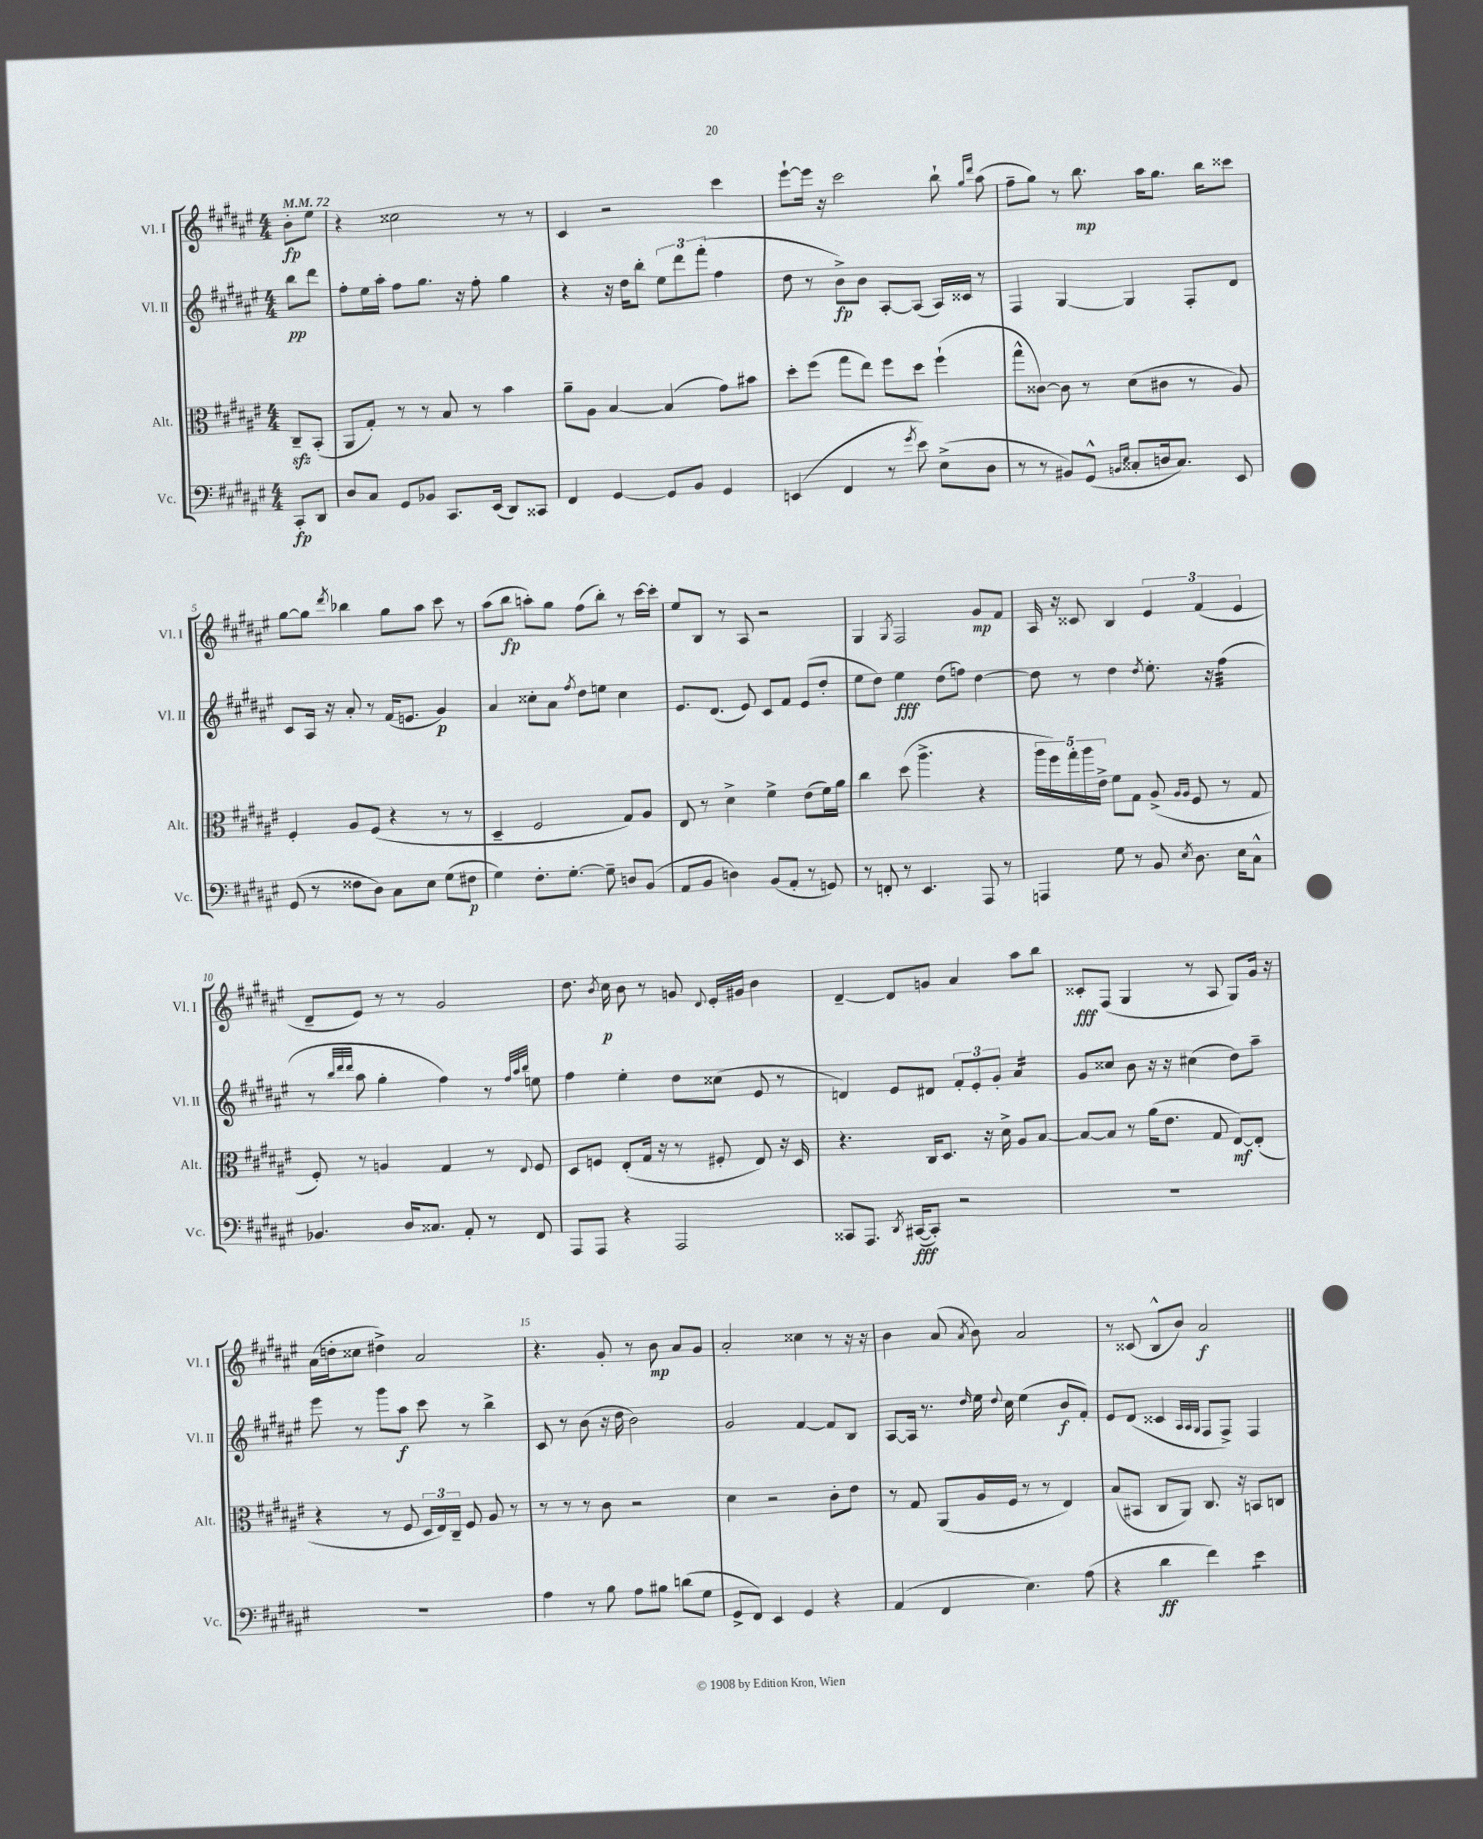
<<
\new StaffGroup <<
\new Staff = "s0" \with { instrumentName = "Vl. I" shortInstrumentName = "Vl. I" } {
    \clef treble \key fis \major \numericTimeSignature \time 4/4 \partial 4 \tempo 4 = 72
    \autoBeamOff b'8[-.\fp eis''8] |
    r4 cisis''2 r8 r8 |
    cis'4 r2 cis'''4 |
    eis'''8[~-! eis'''16] r16 cis'''2 b''8-! \grace { gis''16[ dis'''16] } ais''8( |
    fis''8[-- gis''8]) r8 b''8.\mp ais''16[ gis''8.] b''16[ cisis'''8] |
    gis''8[~ gis''8] \acciaccatura { dis'''8 } bes''4 gis''8[ ais''8] cis'''8 r8 |
    ais''8[( b''8]\fp a''8[-.) gis''8] fis''8[( b''8]-.) r8 cis'''16[~ cis'''16]-. |
    eis''8[ b8] r8 ais8 r2 |
    gis4 \acciaccatura { gis8 } fis2 gis'8[\mp fis'8] |
    ais16 r16 cisis'8 b4 \tuplet 3/2 { eis'4 fis'4( eis'4 } |
    dis'8[-- eis'8]) r8 r8 gis'2 |
    dis''8. \acciaccatura { b'8 } cis''16\p b'8 r8 g'8 \appoggiatura { dis'8 } eis'16[-. gis'16] b'4 |
    dis'4~-- dis'8[ g'8] ais'4 ais''8[ b''8] |
    cisis'8[-.\fff fis8]( gis4 r8 ais8 gis8[) gis'16] r16 |
    ais'16[( d''16-. cisis''8] dis''4->) ais'2 |
    r4. gis'8-. r8 b'8\mp ais'8[ gis'8] |
    ais'2-. cisis''4 r8 r16 r16 |
    b'4 ais'8( \acciaccatura { ais'8 } b'8) ais'2 |
    r8 cisis'8( b8[-^ b'8]) ais'2\f \bar "|." |
}
\new Staff = "s1" \with { instrumentName = "Vl. II" shortInstrumentName = "Vl. II" } {
    \clef treble \key fis \major \numericTimeSignature \time 4/4 \partial 4
    \autoBeamOff b''8[\pp dis'''8] |
    fis''8[-. eis''16 ais''16]-. fis''8[ gis''8.] r16 fis''8-. gis''4 |
    r4 r16 dis''16[ b''8]-. \tuplet 3/2 { eis''8[ dis'''8 fis'''8]-.( } fis''4 |
    dis''8 r8 b'8[->\fp) b'8] ais8[~-. ais8]( ais16[) cisis'16] r8 |
    fis4 gis4~ gis4 fis8[-. dis'8] |
    cis'8[ ais16] r16 ais'8-. r8 fis'16[( e'8.] gis'4\p) |
    ais'4 cisis''8[-. ais'8] \acciaccatura { fis''8 } dis''8[ e''8] cisis''4 |
    eis'8.[ dis'8.]( eis'8) cis'8[ fis'8] eis'8[( dis''8]-. |
    eis''8[ dis''8]) eis''4\fff dis''8[( f''8]) dis''4~ |
    dis''8 r8 dis''4 \acciaccatura { dis''8 } eis''8.-. r16 fis''4:32( |
    r8 \grace { b''32[ dis'''32 dis'''32] } ais''8 gis''4-. fis''4) r8 \grace { fis''32[ ais''32 b''32] } e''8 |
    fis''4 eis''4-. dis''8[ cisis''8]( eis'8 r8 |
    d'4) eis'8[ dis'8] \tuplet 3/2 { fis'8[-. eis'8-. gis'8]-. } ais'4:16 |
    gis'8[ cisis''8] b'8 r16 r16 cis''4( dis''8[) ais''8]-- |
    eis'''8 r8 gis'''8[ ais''8]\f cis'''8 r8 b''4-> |
    cis'8 r8 b'8( r16 dis''16 b'2) |
    gis'2 fis'4~ fis'8[ b8] |
    ais8[~ ais16] r8. \grace { dis''16 } eis''16 \appoggiatura { dis''8 } cis''16 eis''4( b'8[\f fis'8]-.) |
    eis'8[ dis'8]( cisis'4 \grace { ais32[ ais32 gis32] } fis8[ fis8]->) fis4 \bar "|." |
}
\new Staff = "s2" \with { instrumentName = "Alt." shortInstrumentName = "Alt." } {
    \clef alto \key fis \major \numericTimeSignature \time 4/4 \partial 4
    \autoBeamOff cis8[--\sfz b,8]-.( |
    ais,8[ gis8]-.) r8 r8 b8 r8 b'4 |
    ais'8[-- ais8] b4~ b4( gis'8[) bis'8] |
    dis''8[-. fis''8]( gis''8[ eis''8]) fis''8[ dis''8] fis''4-!( |
    gis''8[-^ cisis'8]~) cisis'8 r8 dis'8[( cis'8] r8 ais8) |
    fis4-. ais8[ fis8]( r4 r8 r8 |
    dis4-- fis2 gis8[) ais8] |
    eis8 r8 dis'4-> fis'4-> eis'8[( fis'16) ais'16] |
    cis''4 dis''8( ais''4.-> r4 |
    \tuplet 5/4 { ais''16[ fis''16) gis''16-. ais''16 eis'16]-> } fis'8[ gis8] ais8->( \grace { ais16[ ais16] } fis8 r8 gis8 |
    fis8-.) r8 a4 gis4 r8 \appoggiatura { eis8 } fis8 |
    dis8[ f8] eis8[-.( gis16] r16 r8 fis8-. eis8) r16 dis16 |
    r4. cis16[ dis8.] r16 dis'16-> ais8[ b8]~ |
    b8[~ b8] r8 ais'16[( eis'8.] gis8 eis8[~\mf) eis8]-.( |
    r4 r8 fis8 \tuplet 3/2 { dis16[ eis16) cis16]-- } fis8 ais8 r8 |
    r8 r8 r8 cis'8 r2 |
    dis'4 r2 cis'8[-. eis'8] |
    r8 gis8 ais,8[( ais16 fis16] r8 r8 eis4) |
    b8[( bis,8] cis8[ ais,8]) cis8. r16 b,8[ c8] \bar "|." |
}
\new Staff = "s3" \with { instrumentName = "Vc." shortInstrumentName = "Vc." } {
    \clef bass \key fis \major \numericTimeSignature \time 4/4 \partial 4
    \autoBeamOff cis,8[-.\fp dis,8] |
    dis8[ cis8] gis,8[ bes,8] cis,8.[ eis,16]( dis,8[) cisis,8] |
    fis,4 gis,4~ gis,8[ b,8] gis,4 |
    e,4( fis,4 r8 \acciaccatura { gis'8 } eis'8) eis8[->( dis8] |
    r8 r8 bis,8[) gis,8]-^( \grace { b,16[ eis16] } cisis8[-. d16 cisis8.]) eis,8 |
    gis,8( r8 fisis8[ dis8]) cis8[ eis8] gis8[( fis8]\p |
    gis4) fis8.[-. gis8.]~-. gis8-- d8[ b,8]( |
    ais,8[ b,8] d4) b,8[( ais,8]-. r8 g,8) |
    r8 f,8-. r8 eis,4. ais,,8 r8 |
    a,,4 gis8 r8 b,8 \acciaccatura { eis8 } dis8. eis16[ cis8]-^ |
    bes,4. dis16[ cisis8.] ais,8-. r8 fis,8 |
    ais,,8[ ais,,8] r4 ais,,2 |
    cisis,8[ ais,,8.] \acciaccatura { dis,8 } cis,16[~\fff( cis,8]-.) r2 |
    R1 |
    R1 |
    ais4 r8 b8 ais8[ bis8] d'8[( gis8] |
    gis,8[-> fis,8]) eis,4 gis,4 r4 |
    ais,4( fis,4 eis4.) ais8( |
    r4 dis'4\ff fis'4) eis'4:8 \bar "|." |
}
>>
>>
\layout { \context { \Score \override BarNumber.break-visibility = ##(#f #t #t) barNumberVisibility = #(every-nth-bar-number-visible 5) } }
